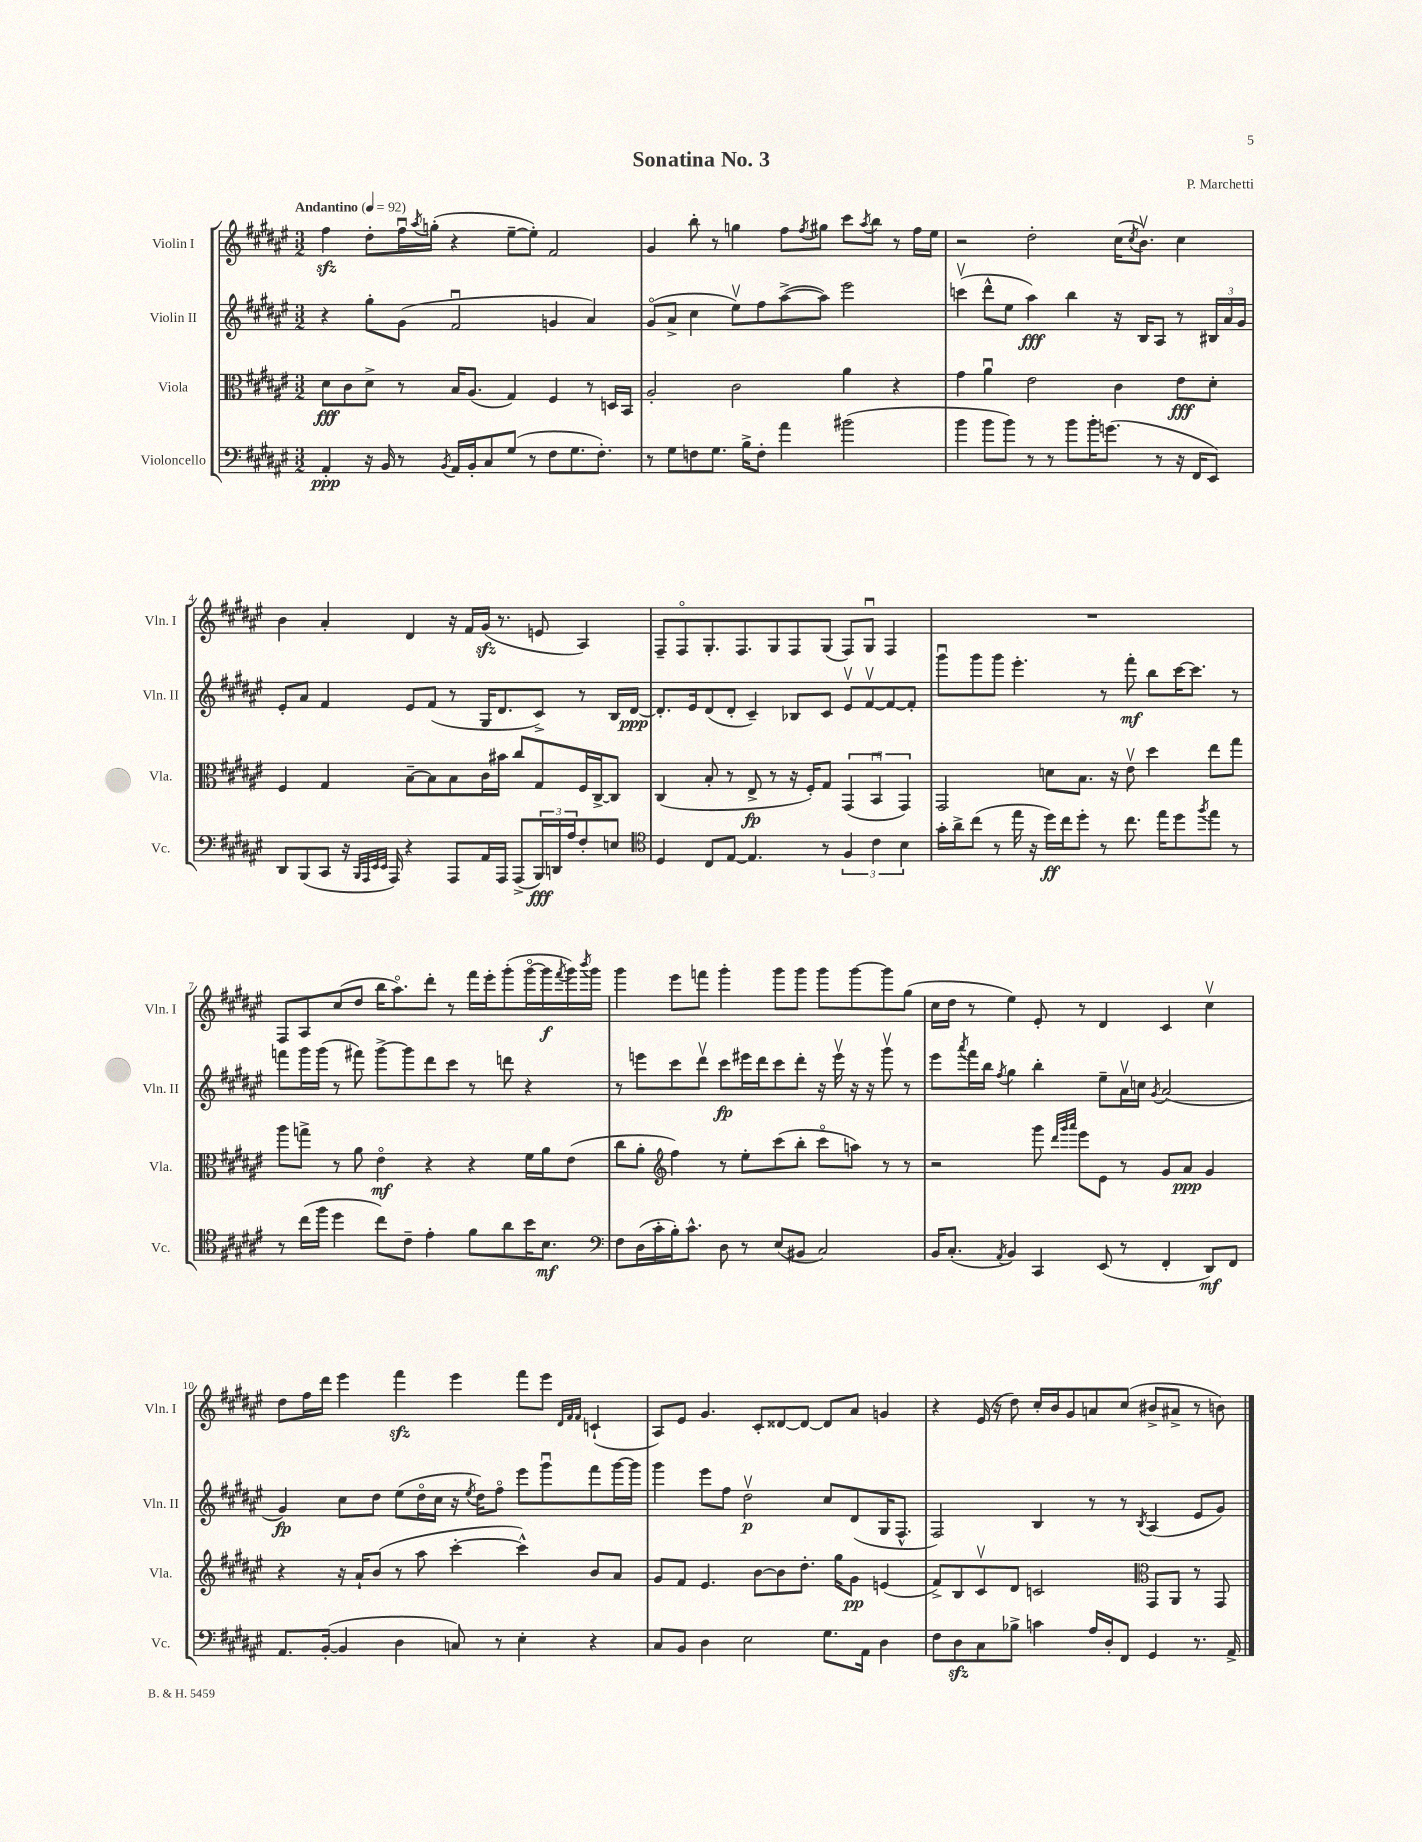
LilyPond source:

\header { title = "Sonatina No. 3" composer = "P. Marchetti" }
<<
\new StaffGroup <<
\new Staff = "s0" \with { instrumentName = "Violin I" shortInstrumentName = "Vln. I" } {
    \clef treble \key fis \major \numericTimeSignature \time 3/2 \tempo "Andantino" 4 = 92
    fis''4\sfz dis''8-. fis''16\downbow \acciaccatura { ais''8 } g''16-.( r4 eis''8~-- eis''8-.) fis'2 |
    gis'4 b''8-. r8 g''4 fis''8 \acciaccatura { fis''8 } gis''8 cis'''8 \acciaccatura { ais''8 } b''8 r8 fis''16 eis''16 |
    r2 dis''2-. cis''16( \acciaccatura { cis''8 } b'8.\upbow) cis''4 |
    b'4 ais'4-. dis'4 r16 fis'16 gis'16\sfz( r8. e'8 ais4) |
    fis8-- fis8\flageolet gis8.-. fis8. gis8 fis8 gis8( fis8) gis8\downbow fis4 |
    R1. |
    fis8 ais8 cis''8( dis''8 b''16 ais''8.\flageolet) dis'''8-. r8 fis'''16 eis'''16-. gis'''8-.( gis'''16~\flageolet gis'''16\f \acciaccatura { fis'''8 } gis'''16) \acciaccatura { b'''8 } gis'''16 |
    gis'''4 eis'''8 f'''8 gis'''4-. gis'''8 gis'''8 gis'''8 gis'''8~ gis'''8 gis''8( |
    cis''16 dis''16 r8 eis''4) eis'8-. r8 dis'4 cis'4 cis''4\upbow |
    dis''8 fis''16 dis'''16 eis'''4 fis'''4\sfz eis'''4 fis'''8 eis'''8 \grace { dis'32 fis'32 fis'32 } c'4-!( |
    ais8) eis'8 gis'4. cis'8-. disis'8~ disis'8~ disis'8 ais'8 g'4 |
    r4 eis'16( r16 dis''8) cis''16-. b'16 gis'8 a'8 cis''8( bis'8-> ais'8-> r8 b'8) \bar "|." |
}
\new Staff = "s1" \with { instrumentName = "Violin II" shortInstrumentName = "Vln. II" } {
    \clef treble \key fis \major \numericTimeSignature \time 3/2
    r4 gis''8-. gis'8( fis'2\downbow g'4 ais'4) |
    gis'8\flageolet( ais'8-> cis''4 eis''8\upbow) fis''8 ais''8~->( ais''8) eis'''2 |
    c'''4\upbow( dis'''8-^ eis''8 ais''4\fff) b''4 r16 b16 ais8 r8 \tuplet 3/2 { bis16 ais'16 gis'16 } |
    eis'8-. ais'8 fis'4 eis'8 fis'8( r8 gis16 dis'8. cis'8->) r8 b16 dis'16~\ppp |
    dis'8.-. eis'16 dis'8( dis'8-. cis'4--) bes8 cis'8 eis'8\upbow fis'8~\upbow fis'8~ fis'8-. |
    gis'''8\downbow gis'''8 gis'''8 eis'''4.-. r8 fis'''8-.\mf b''8 cis'''16~ cis'''8. r8 |
    f'''8 gis'''16 gis'''16( r8 fis'''8) gis'''8~-> gis'''8 dis'''8 cis'''8 r8 d'''8 r4 |
    r8 e'''8 cis'''8 dis'''8\upbow cis'''8\fp eis'''16 dis'''16 cis'''8 dis'''8-. r16 eis'''16\upbow r16 r16 gis'''8\upbow r8 |
    eis'''8 \acciaccatura { ais'''8 } fis'''16 b''16 \acciaccatura { fis''8 } gis''4 b''4-. eis''8-- ais'16\upbow c''16 \acciaccatura { gis'8 } ais'2( |
    gis'4\fp) cis''8 dis''8 eis''8( dis''16\flageolet cis''16 r16 \acciaccatura { eis''8 } dis''16) fis''8\flageolet eis'''8 gis'''8\downbow fis'''8 gis'''16~ gis'''16 |
    gis'''4 eis'''8 fis''8 dis''2\upbow\p cis''8 dis'8( gis16 fis8.-^ |
    fis2) b4 r8 r8 \acciaccatura { b8 } ais4( eis'8 gis'8) \bar "|." |
}
\new Staff = "s2" \with { instrumentName = "Viola" shortInstrumentName = "Vla." } {
    \clef alto \key fis \major \numericTimeSignature \time 3/2
    dis'8\fff cis'8 dis'8-> r8 b16 ais8.( gis4) fis4 r8 d16 b,16 |
    ais2-. cis'2 ais'4 r4 |
    gis'4 ais'4\downbow eis'2 cis'4 eis'8\fff dis'8-. |
    fis4 gis4 b8~-- b8 b8 cis'16 bis'16 cis''8 gis8 fis16 cis16~-> cis8 |
    cis4( b8-. r8 eis8->\fp r8 r16 fis16-.) gis8 \tuplet 3/2 { gis,4( b,4\downbow gis,4) } |
    gis,2 d'8 b8. r16 eis'8\upbow dis''4 eis''8 gis''8 |
    ais''8 g''8-> r8 ais'8 eis'4\flageolet\mf r4 r4 fis'16 ais'16 eis'8( |
    cis''8 ais'8-. \clef treble fis''4) r8 eis''8-. cis'''8( b''8-. cis'''8\flageolet a''8) r8 r8 |
    r2 gis'''8 \grace { dis'''32 gis'''32 ais'''32 } eis'''8 eis'8 r8 gis'8 ais'8\ppp gis'4 |
    r4 r16 ais'16-! b'8( r8 ais''8 cis'''4~-. cis'''4-^) b'8 ais'8 |
    gis'8 fis'8 eis'4. b'8~ b'8 dis''8.-. gis''16 gis'8\pp e'4( |
    fis'8->) b8 cis'8\upbow dis'8 c'2 \clef alto gis,8 ais,8 r8 gis,8 \bar "|." |
}
\new Staff = "s3" \with { instrumentName = "Violoncello" shortInstrumentName = "Vc." } {
    \clef bass \key fis \major \numericTimeSignature \time 3/2
    ais,4-.\ppp r16 b,16 r8 \acciaccatura { b,8 } ais,16 b,16-. cis8 gis8( r8 fis8 gis8. fis8.-.) |
    r8 gis8 f8 gis8. b16-> f8-. ais'4 bis'2( |
    b'4 b'8 b'8) r8 r8 b'8 b'16-. g'8.( r8 r16 fis,16 eis,8) |
    dis,8 b,,8( cis,8 r16 \grace { b,,32 ais,,32 eis,32 eis,32 } ais,,16) r4 ais,,8 ais,16 ais,,16 ais,,8->( \tuplet 3/2 { b,,16\fff) d,16 ais16 } fis8-. e8 |
    \clef tenor dis4 cis8 eis8~ eis4. r8 \tuplet 3/2 { fis4 cis'4 b4 } |
    gis'16-. ais'16-> cis''8( r8 eis''16 r16 dis''16\ff) cis''16 dis''8-. r8 cis''8. eis''16 dis''8 \acciaccatura { fis''8 } eis''8 r8 |
    r8 cis''16( fis''16 dis''4 cis''8) cis'8-- eis'4-. fis'8 ais'8 b'16 b8.\mf |
    \clef bass fis8 dis16( cis'16-. b16-.) cis'8.-^ dis8 r8 eis8( bis,8 cis2) |
    b,16 cis8.-.( \acciaccatura { ais,8 } b,4) cis,4 eis,8( r8 fis,4-. dis,8\mf) fis,8 |
    ais,8. b,16~-.( b,4 dis4 c8) r8 eis4-. r4 |
    cis8 b,8 dis4 eis2 gis8. ais,16 dis4 |
    fis8 dis8\sfz cis8 bes8-> c'4 ais16 dis16-. fis,8 gis,4 r8. ais,16-> \bar "|." |
}
>>
>>
